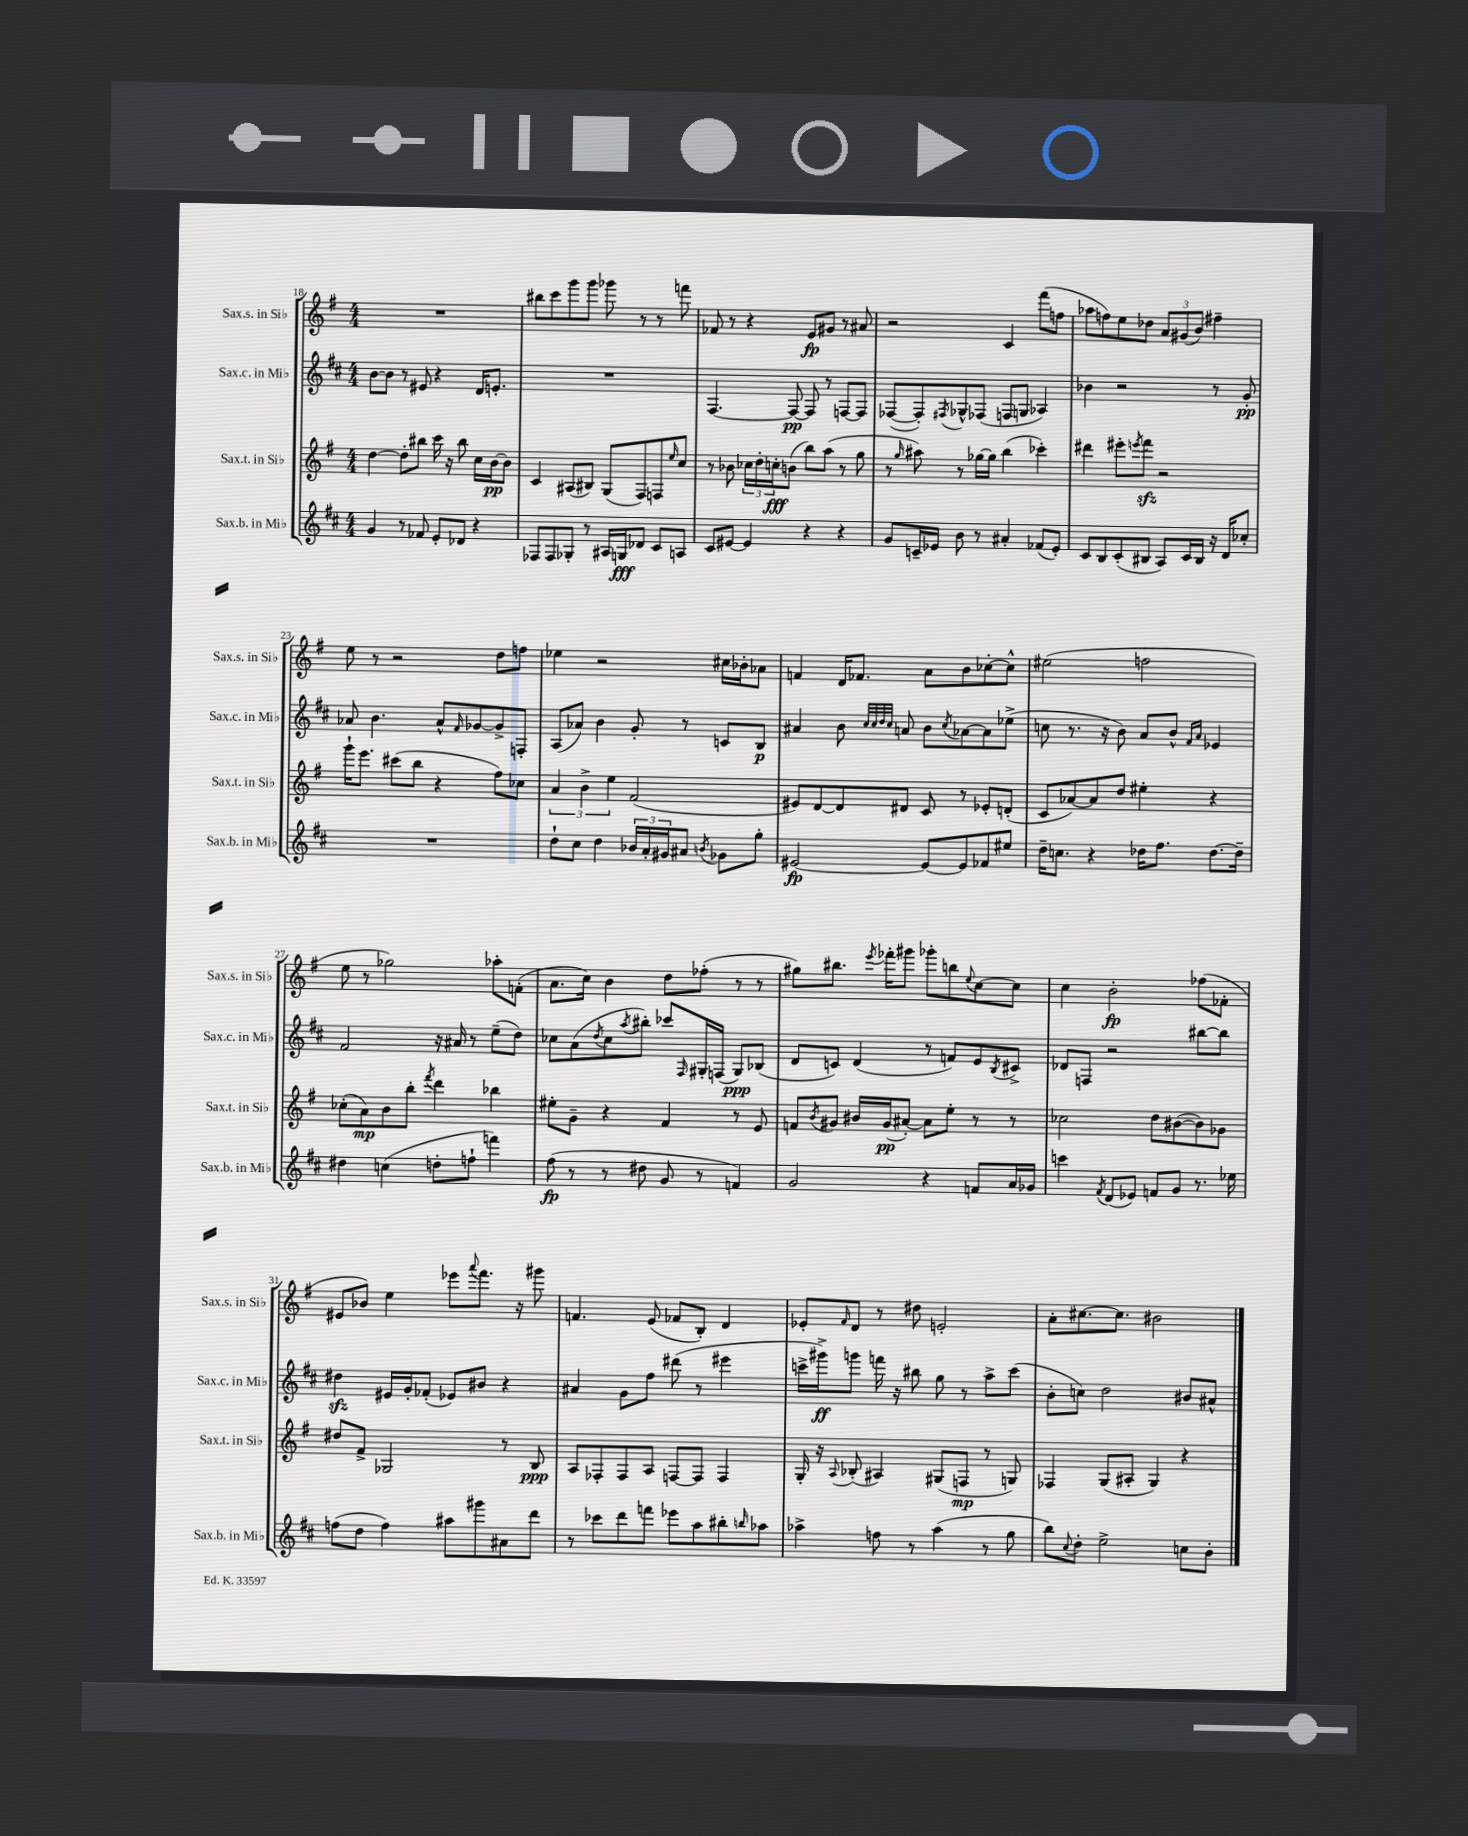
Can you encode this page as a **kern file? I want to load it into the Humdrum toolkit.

**kern	**dynam	**kern	**dynam	**kern	**dynam	**kern	**dynam
*part4	*part4	*part3	*part3	*part2	*part2	*part1	*part1
*staff4	*staff4	*staff3	*staff3	*staff2	*staff2	*staff1	*staff1
*I"Sax.b. in Mi♭	*	*I"Sax.t. in Si♭	*	*I"Sax.c. in Mi♭	*	*I"Sax.s. in Si♭	*
*I'Sax.b. in Mi♭	*	*I'Sax.t. in Si♭	*	*I'Sax.c. in Mi♭	*	*I'Sax.s. in Si♭	*
*clefG2	*	*clefG2	*	*clefG2	*	*clefG2	*
*k[f#c#]	*	*k[f#]	*	*k[f#c#]	*	*k[f#]	*
*M4/4	*	*M4/4	*	*M4/4	*	*M4/4	*
=18	=18	=18	=18	=18	=18	=18	=18
4g/	.	[4dd\	.	[8b\L	.	1r	.
.	.	.	.	8b\J]	.	.	.
8r	.	8dd'\L]	.	8r	.	.	.
8f-X/	.	8bb#X\J	.	8e#X/	.	.	.
8e'/L	.	16ccc\	.	4r	.	.	.
.	.	16r	.	.	.	.	.
8d-X/J	.	8bb#\	.	.	.	.	.
4r	.	16cc\LL	.	16d/KL	.	.	.
.	.	[16b\J	pp	8.en'/J	.	.	.
.	.	8b\J]	.	.	.	.	.
=19	=19	=19	=19	=19	=19	=19	=19
8F-X/L	.	4c/	.	1r	.	8bb#X\L	.
8F-/	.	.	.	.	.	8ccc\	.
8G-X'/J	.	(8A#X/L	.	.	.	8ggg\	.
8r	.	8B#X/J)	.	.	.	8ggg\J	.
16A#X/LL	.	(8G/L	.	.	.	8ggg-X\	.
16Gn/J	fff	.	.	.	.	.	.
8d-X/J	.	8F#/)	.	.	.	8r	.
8c#/L	.	8Fn/	.	.	.	8r	.
.	.	16qqee/	.	.	.	.	.
8An/J	.	8cc/J	.	.	.	8fffn\	.
=20	=20	=20	=20	=20	=20	=20	=20
8c#/L	.	8r	.	[4.F#/	.	8f-X/	.
[8e#X/J	.	8b-X\	.	.	.	8r	.
4e#/]	.	24cc-X\LL	.	.	.	4r	.
.	.	24dd'\	.	.	.	.	.
.	.	24ccn'\J	fff	.	.	.	.
.	.	(8bn\J	.	8F#/_	pp	.	.
4r	.	8bb\L)	.	8F#/]	.	8e/L	fp
.	.	(8aa\J	.	8r	.	8g#X/J	.
4r	.	8r	.	[8Fn/L	.	8r	.
.	.	8gg\	.	8F/J]	.	8a#X/	.
=21	=21	=21	=21	=21	=21	=21	=21
8g/L	.	8r	.	([8F-X/L	.	2r	.
.	.	16qqgg/	.	.	.	.	.
16cn~/L	.	8aa#X\)	.	8F-'/])	.	.	.
16e-X/JJ	.	.	.	.	.	.	.
.	.	.	.	8qF#X/	.	.	.
8b\	.	8r	.	8G-X^^/	.	.	.
8r	.	[16gg-X\LL	.	(8F-X/J	.	.	.
.	.	16gg-\JJ]	.	.	.	.	.
4a#X'/	.	(4bb\	.	8Fn/L	.	4c/	.
.	.	.	.	8Gn/J	.	.	.
(8f-X/L	.	4ccc-X'\)	.	4A-X/)	.	(8fff#\L	.
8e-'/J)	.	.	.	.	.	8ffn\J	.
=22	=22	=22	=22	=22	=22	=22	=22
8c#/L	.	4ddd#X\	.	4b-X\	.	8aa-X\L	.
8B/	.	.	.	.	.	8ffn\)	.
(8c#'/	.	8eee#X'\L	.	2r	.	8ee\	.
.	.	8qeeen/	.	.	.	.	.
8B#X/J	.	8fff#zz\J	.	.	.	8dd-X\J	.
8A/L)	.	2r	.	.	.	12a/L	.
.	.	.	.	.	.	(12g#X/	.
16c#/L	.	.	.	.	.	.	.
.	.	.	.	.	.	12b/J)	.
16B#/JJ	.	.	.	.	.	.	.
16r	.	.	.	8r	.	4ff#X~\	.
16d/KL	.	.	.	.	.	.	.
8cc-X'/J	.	.	.	8g'/	pp	.	.
!!LO:LB:g=z
=23	=23	=23	=23	=23	=23	=23	=23
1r	.	16ggg`\KL	.	8a-X/	.	8ee\	.
.	.	8.eee\J	.	.	.	.	.
.	.	.	.	4.b\	.	8r	.
.	.	(8ccc#X\L	.	.	.	2r	.
.	.	8bb\J	.	.	.	.	.
.	.	4r	.	8a-^^/L	.	.	.
.	.	.	.	16qqf#/	.	.	.
.	.	.	.	[8g-X/	.	.	.
.	.	8ff#\L)	.	8g-^/]	.	8dd\L	.
.	.	8cc-X\J	.	8Fn'/J	.	8ffn\J	.
=24	=24	=24	=24	=24	=24	=24	=24
8dd`\L	.	6a/	.	(8A/L	.	4ee-X\	.
8cc#\J	.	.	.	8a-X/J)	.	.	.
.	.	6b^\	.	.	.	.	.
4dd\	.	.	.	4b\	.	2r	.
.	.	6ee\	.	.	.	.	.
24b-X/LL	.	(2f#/	.	8g'/	.	.	.
24a'/	.	.	.	.	.	.	.
24g#X/J	.	.	.	.	.	.	.
8a#X/J	.	.	.	8r	.	.	.
8qbn/	.	.	.	.	.	.	.
8g-X\L	.	.	.	8cn/L	.	16cc#X\LL	.
.	.	.	.	.	.	16b-X'\J	.
8gg'\J	.	.	.	8B/J	p	8a-X\J	.
=25	=25	=25	=25	=25	=25	=25	=25
[2e#X/	fp	8e#X/L)	.	4a#X/	.	4fn/	.
.	.	[8d/	.	.	.	.	.
.	.	8d/]	.	8b\	.	16d/KL	.
.	.	.	.	.	.	8.f-X/J	.
.	.	.	.	32qqcc#/LLL	.	.	.
.	.	.	.	32qqcc#/	.	.	.
.	.	.	.	32qqdd/	.	.	.
.	.	.	.	32qqcc#/JJJ	.	.	.
.	.	8d#X/J	.	8an/	.	.	.
8e#/L_	.	8c/	.	8b\L	.	8a\L	.
.	.	.	.	8qcc#/	.	.	.
8e#/]	.	8r	.	[8a-X\	.	8b\	.
8f-X/	.	8e-X'/L	.	8a-\]	.	[8cc-X'\	.
8ee#X/J	.	(8dn'/J	.	(8ee-X^\J	.	8cc-^^\J]	.
=26	=26	=26	=26	=26	=26	=26	=26
16dd~\KL	.	8c/L	.	8ccn\	.	(2ee#X\	.
8.ccn\J	.	.	.	.	.	.	.
.	.	[8a-X/)	.	8.r	.	.	.
4r	.	8a-/]	.	.	.	.	.
.	.	.	.	16r	.	.	.
.	.	8dd/J	.	8b\)	.	.	.
16dd-X\KL	.	4ee#X'\	.	8a/L	.	2ffn\	.
8.ff#\J	.	.	.	.	.	.	.
.	.	.	.	8b^^/J	.	.	.
.	.	.	.	16qqf#/LL	.	.	.
.	.	.	.	16qqa/JJ	.	.	.
[8.dd-\L	.	4r	.	4e-X/	.	.	.
16dd-~\Jk]	.	.	.	.	.	.	.
!!LO:LB:g=z
=27	=27	=27	=27	=27	=27	=27	=27
4dd#X\	.	(8cc-X'\L	.	2f#/	.	8ee\	.
.	.	8a\)	mp	.	.	8r	.
(4ccn\	.	8b\	.	.	.	2gg-X\)	.
.	.	8bb'\J	.	.	.	.	.
.	.	8qfff#/	.	.	.	.	.
8ddn'\L	.	4ddd\	.	16r	.	.	.
.	.	.	.	16a#X/	.	.	.
8ffn`\J	.	.	.	8r	.	.	.
4fffn\)	.	4bb-X\	.	(8ee~\L	.	8aa-X'\L	.
.	.	.	.	8dd\J)	.	(8fn'\J	.
=28	=28	=28	=28	=28	=28	=28	=28
(8ff#\	fp	8ee#X'\L	.	8cc-X\L	.	8.a\L	.
8r	.	8g~\J	.	(8a\	.	.	.
.	.	.	.	.	.	16cc\Jk)	.
.	.	.	.	8qdd/	.	.	.
8r	.	4r	.	8cc-\	.	4b\	.
.	.	.	.	8qaa/	.	.	.
8dd#X\	.	.	.	8bb#X'\J)	.	.	.
8g/	.	4f#/	.	8ccc-X/L	.	8dd\L	.
.	.	.	.	16qqF#/	.	.	.
8r	.	.	.	16G#X'/L	.	(8ff-X'\J	.
.	.	.	.	(16Fn/JJ	.	.	.
4fn/)	.	8r	.	8G#/L)	ppp	8r	.
.	.	8e/	.	(8B-X/J	.	8r	.
=29	=29	=29	=29	=29	=29	=29	=29
2g/	.	8fn/L	.	8d/L	.	8gg#X\L)	.
.	.	8qb/	.	.	.	.	.
.	.	8g#X/J	.	8cn/J)	.	8.bb#X\J	.
.	.	16b#X/LL	.	(4d/	.	.	.
.	.	.	.	.	.	8qeee/	.
.	.	(16g#/J	pp	.	.	16fff-X'\KL	.
.	.	[8a#X'/J)	.	.	.	8ggg#X\J	.
4r	.	8a#\L]	.	8r	.	8ggg-X'\L	.
.	.	8ee'\J	.	8fn/L)	.	8bbn\	.
.	.	.	.	.	.	8qqee/	.
8fn/L	.	8r	.	8e/	.	[8cc\	.
.	.	.	.	8qB/	.	.	.
16a/L	.	8r	.	8c#X^/J	.	8cc\J]	.
16g-X/JJ	.	.	.	.	.	.	.
=30	=30	=30	=30	=30	=30	=30	=30
4cccn\	.	2cc-X\	.	8d-X/L	.	4cc\	.
.	.	.	.	8Fn/J	.	.	.
8qf#/	.	.	.	.	.	.	.
(8d/L	.	.	.	2r	.	2b'\	fp
8e-X/J)	.	.	.	.	.	.	.
8fn/L	.	8dd\L	.	.	.	.	.
8g/J	.	([8b#X\	.	.	.	.	.
8.r	.	8b#\])	.	[8bb#X\L	.	(8ff-X\L	.
.	.	8g-X\J	.	8bb#\J]	.	8f-X'\J	.
16ee-X\	.	.	.	.	.	.	.
!!LO:LB:g=z
=31	=31	=31	=31	=31	=31	=31	=31
(8ffn\L	.	8dd#X/L	.	4dd#Xzz\	.	8e#X/L	.
8dd\J	.	8f#^/J	.	.	.	8b-X/J)	.
4ff\)	.	2G-X/	.	16e#X/LL	.	4ee\	.
.	.	.	.	16g'/J	.	.	.
.	.	.	.	(8f-X'/J	.	.	.
8aa#X\L	.	.	.	8e-X/L)	.	8eee-X\L	.
.	.	.	.	.	.	8qqaaa/	.
8ggg#X\	.	.	.	8b#X/J	.	8.fff#\J	.
8a#X\	.	8r	.	4r	.	.	.
.	.	.	.	.	.	16r	.
8ddd\J	.	8B/	ppp	.	.	8ggg#X\	.
=32	=32	=32	=32	=32	=32	=32	=32
8r	.	8A/L	.	4a#X/	.	4.fn/	.
8ccc-X\L	.	8F-X'/	.	.	.	.	.
8ddd\	.	8F-/	.	8g\L	.	.	.
8fffn\J	.	8A/J	.	8ff#\J	.	(8e/	.
8eee-X\L	.	[8Fn/L	.	(8ddd#X\	.	8f-X/L	.
8aa\	.	8F/J]	.	8r	.	8B'/J)	.
8bb#X'\	.	4F/	.	4eee#X\	.	4d/	.
16qqbbn/	.	.	.	.	.	.	.
8aa-X\J	.	.	.	.	.	.	.
=33	=33	=33	=33	=33	=33	=33	=33
4aa-X^\	.	16G'/	.	16cccn^\LL	.	8e-X'/L	.
.	.	16r	.	16ggg#X^\J)	ff	.	.
.	.	8qqA/	.	.	.	16qqf#/	.
.	.	(8B-X'/	.	8gggn\J	.	8d/J	.
8ffn\	.	4A#X/)	.	16fffn\	.	8r	.
.	.	.	.	16r	.	.	.
8r	.	.	.	8bb#X\	.	8dd#X\	.
(4aa-\	.	(8G#X/L	.	8gg\	.	2en'/	.
.	.	8Fn/J	mp	8r	.	.	.
8r	.	8r	.	8aa^\L	.	.	.
8gg\	.	8Gn/)	.	(8ccc\J	.	.	.
=34	=34	=34	=34	=34	=34	=34	=34
8bb\L)	.	4F-X/	.	8b'\L	.	8a'\L	.
8qqcc#/	.	.	.	.	.	.	.
8dd'\J	.	.	.	8ccn\J)	.	[8.cc#X\	.
2ee^\	.	(8G/L	.	2dd\	.	.	.
.	.	.	.	.	.	8.cc#\J]	.
.	.	8A#X'/J	.	.	.	.	.
.	.	4G/)	.	.	.	2b#X\	.
8ccn\L	.	4r	.	8b#X/L	.	.	.
8b'\J	.	.	.	8a#X^^/J	.	.	.
==	==	==	==	==	==	==	==
*-	*-	*-	*-	*-	*-	*-	*-
